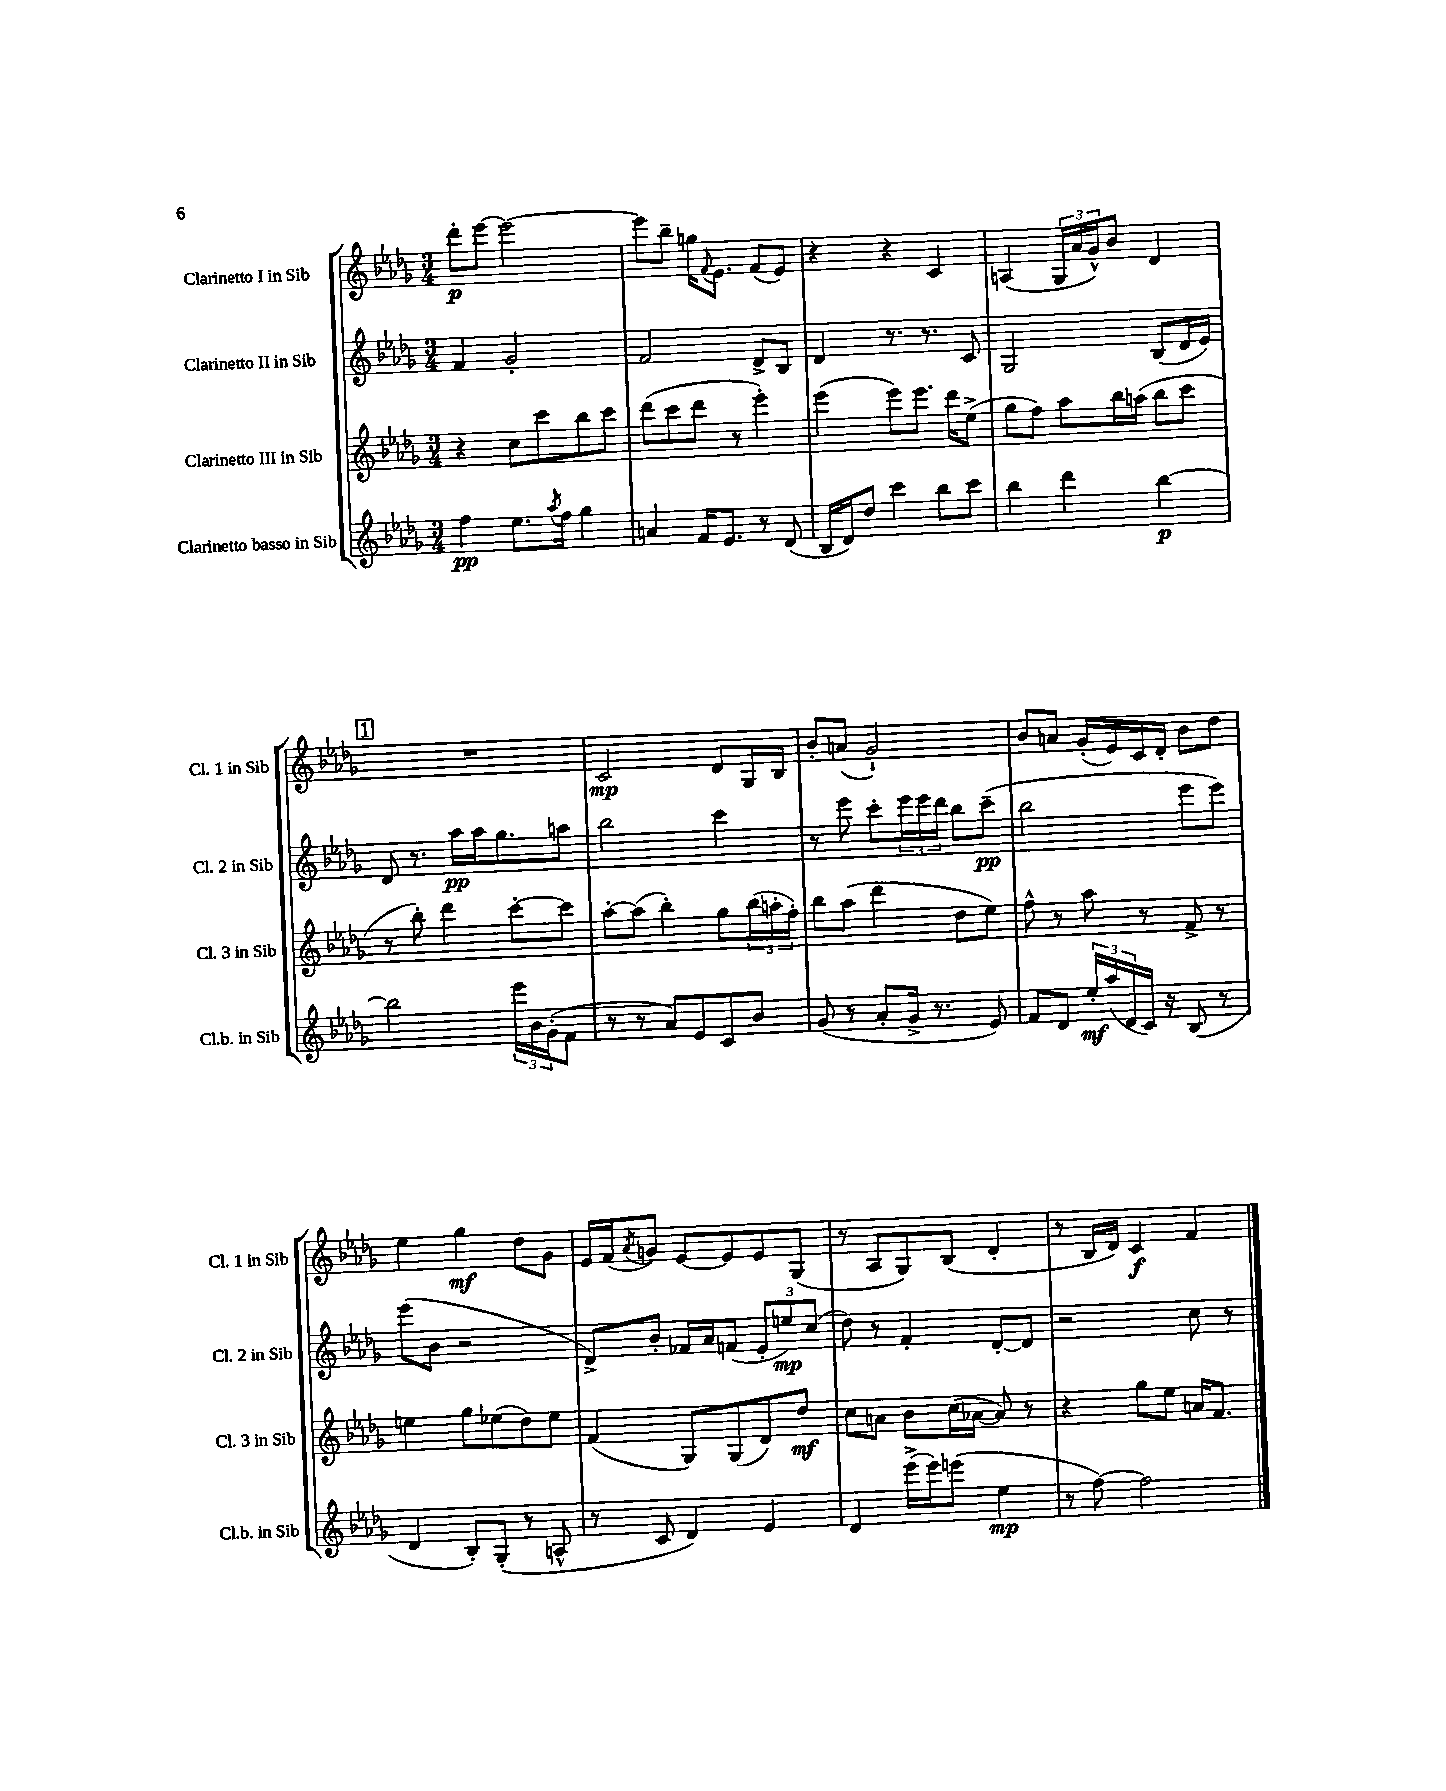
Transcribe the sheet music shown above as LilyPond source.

<<
\new StaffGroup <<
\new Staff = "s0" \with { instrumentName = "Clarinetto I in Sib" shortInstrumentName = "Cl. 1 in Sib" } {
    \clef treble \key des \major \numericTimeSignature \time 3/4
    des'''8-.\p ees'''8~ ees'''2~ |
    ees'''8 bes''8-- g''16 \appoggiatura { f'8 } ees'8. f'8( ees'8) |
    r4 r4 c'4 |
    a4( \tuplet 3/2 { ges16 aes'16 ges'16-^) } bes'8 des'4 |
    \mark \markup { \box "1" } R2. |
    c'2\mp des'8 ges16 bes16 |
    bes'8-. a'8( ges'2-!) |
    bes'8 a'8 ges'16-.( ees'16) c'16 des'16-. bes'8 des''8 |
    ees''4 ges''4\mf des''8 ges'8 |
    ees'16 f'16( \acciaccatura { aes'8 } g'8) ees'8~ ees'8 ees'8 ges8( |
    r8 aes8 ges8) bes8( des'4-. |
    r8 bes16 des'16) c'4\f f'4 \bar "|." |
}
\new Staff = "s1" \with { instrumentName = "Clarinetto II in Sib" shortInstrumentName = "Cl. 2 in Sib" } {
    \clef treble \key des \major \numericTimeSignature \time 3/4
    f'4 ges'2-. |
    f'2 des'8-> bes8 |
    des'4 r8. r8. c'8 |
    ges2 bes8( des'16 ees'16) |
    \mark \markup { \box "1" } des'8 r8. aes''16\pp aes''16 ges''8. a''8 |
    bes''2 c'''4 |
    r8 ees'''8 c'''8-. \tuplet 3/2 { ees'''16 ees'''16 des'''16 } bes''8 c'''8--\pp( |
    bes''2 ees'''8 ees'''8) |
    ees'''8( bes'8 r2 |
    des'8->) bes'8-. fes'16 aes'16 f'8( \tuplet 3/2 { ees'8-. e''8\mp) c''8( } |
    des''8) r8 f'4-. des'8~-. des'8 |
    r2 c''8 r8 \bar "|." |
}
\new Staff = "s2" \with { instrumentName = "Clarinetto III in Sib" shortInstrumentName = "Cl. 3 in Sib" } {
    \clef treble \key des \major \numericTimeSignature \time 3/4
    r4 c''8 c'''8 bes''8 c'''8 |
    des'''8( c'''8 des'''8 r8 ees'''4-.) |
    ees'''4( ees'''8) ees'''8. des'''16 ees''8->( |
    ges''8 f''8) aes''8 bes''16 a''16( bes''8 c'''8 |
    \mark \markup { \box "1" } r8 bes''8-.) des'''4 c'''8~-. c'''8 |
    aes''8~-. aes''8( bes''4-.) ges''8 \tuplet 3/2 { bes''16( a''16-. f''16-.) } |
    bes''8 aes''8( des'''4 des''8 ees''8) |
    f''8-^ r8 aes''8 r8 f'8-> r8 |
    e''4 ges''8 ees''8( des''8) ees''8 |
    f'4( ges8) ges8( des'8) des''8\mf |
    c''8 a'8 bes'8 c''16( aes'16~ aes'8) r8 |
    r4 ges''8 ees''8 a'16 f'8. \bar "|." |
}
\new Staff = "s3" \with { instrumentName = "Clarinetto basso in Sib" shortInstrumentName = "Cl.b. in Sib" } {
    \clef treble \key des \major \numericTimeSignature \time 3/4
    f''4\pp ees''8. \acciaccatura { aes''8 } f''16 ges''4 |
    a'4 f'16 ees'8. r8 des'8( |
    bes16 des'16) des''8 c'''4 bes''8 c'''8 |
    bes''4 des'''4 bes''4~\p |
    \mark \markup { \box "1" } bes''2 \tuplet 3/2 { ees'''16 bes'16 ges'16-.( } f'8 |
    r8 r8 aes'8) ees'8 c'8 bes'8 |
    ges'8( r8 aes'8-. ges'16-> r8. ees'8) |
    f'8 des'8 \tuplet 3/2 { ees''16-.\mf aes''16( des'16 } c'16) r16 bes8( r8 |
    des'4 bes8-.) ges8-.( r8 a8-^ |
    r8 c'8 des'4) ees'4 |
    des'4 ees'''16->( ees'''16) e'''8( ees''4\mp |
    r8 f''8~) f''2 \bar "|." |
}
>>
>>
\layout { \context { \Score \remove "Bar_number_engraver" } }
